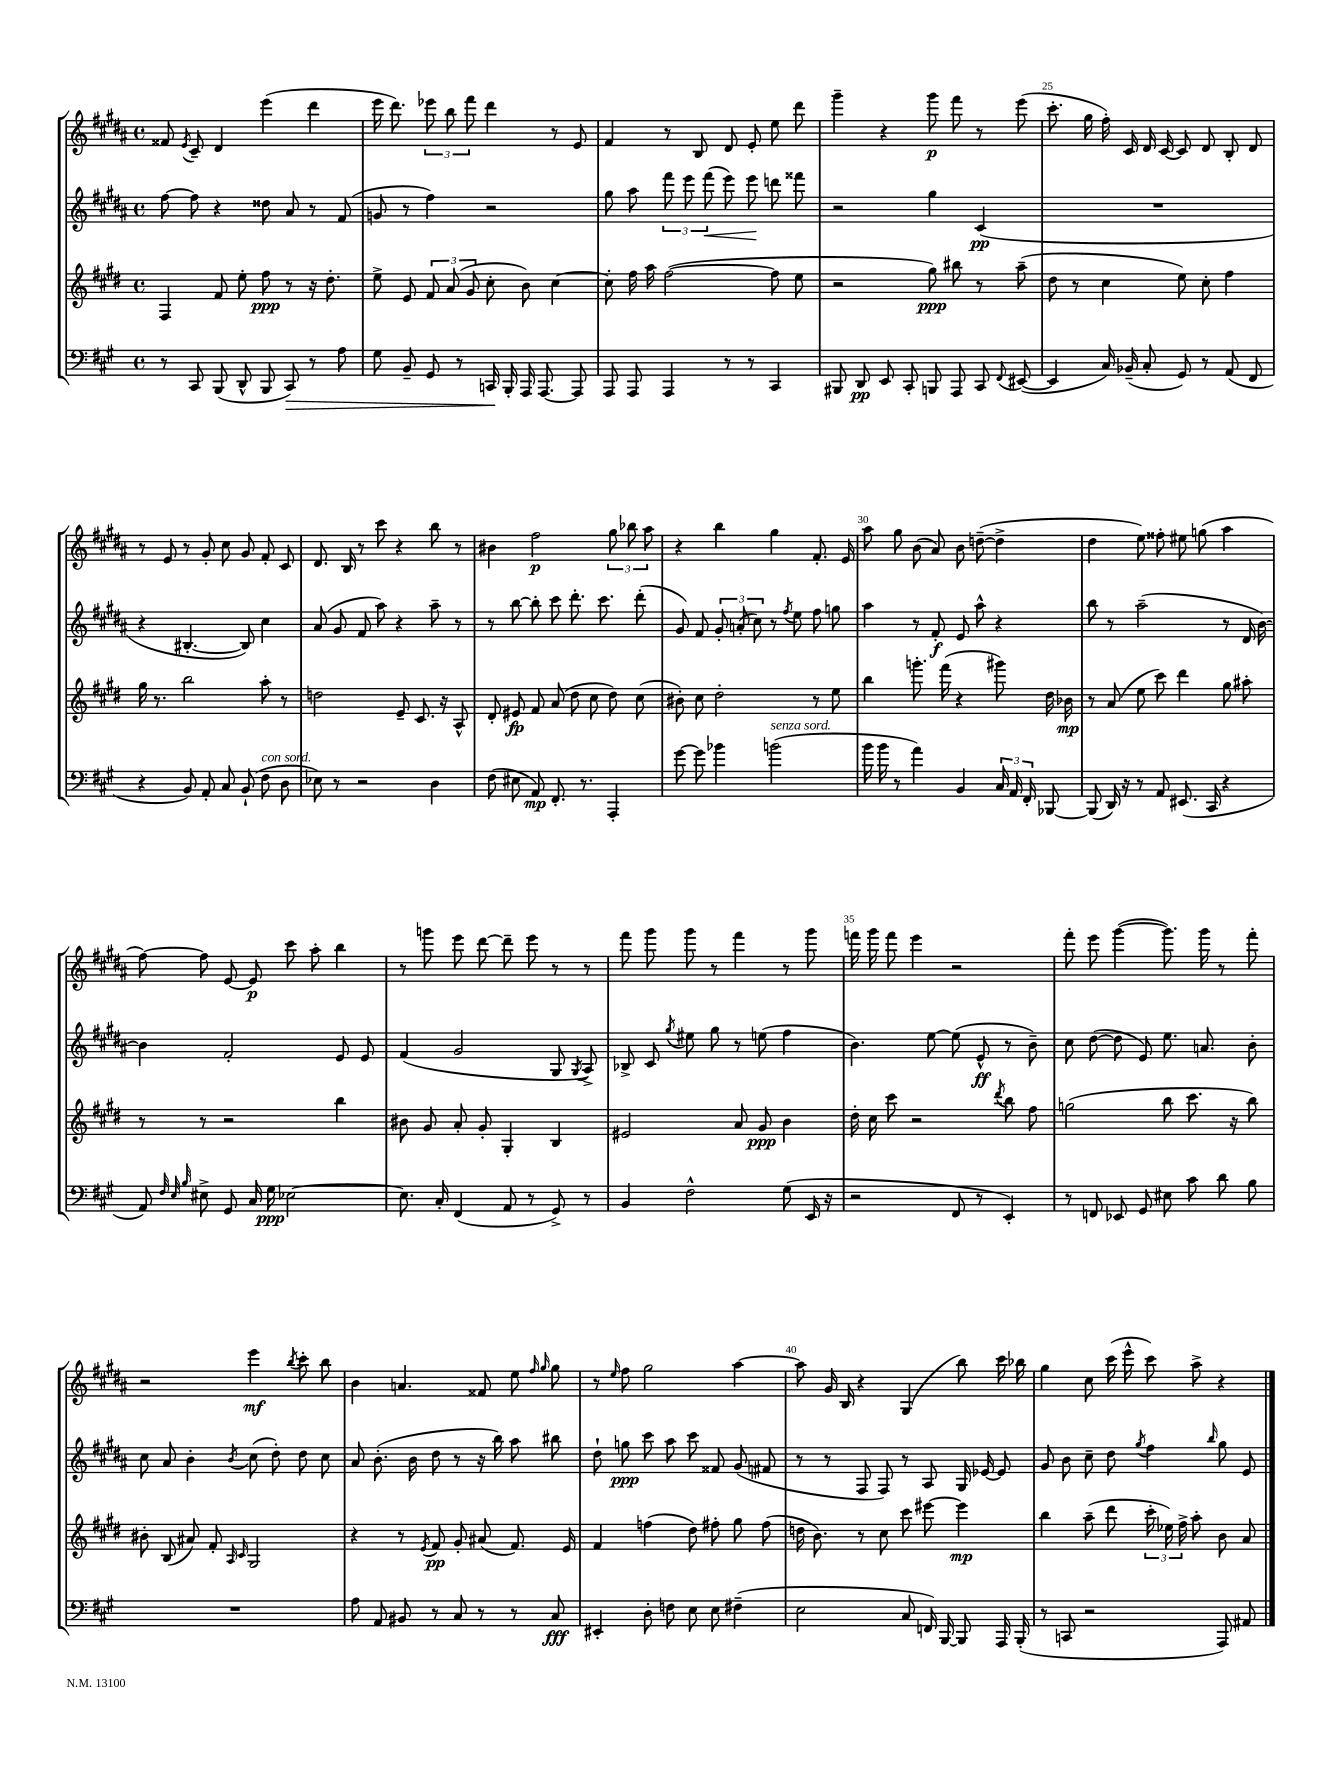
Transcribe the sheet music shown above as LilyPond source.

<<
\new StaffGroup <<
\new Staff = "s0" {
    \clef treble \key b \major \defaultTimeSignature \time 4/4
    \autoBeamOff fisis'8 \acciaccatura { e'8 } cis'8-- dis'4 e'''4( dis'''4 |
    e'''16 dis'''8.) \tuplet 3/2 { ees'''8 b''8 fis'''8 } dis'''4 r8 e'8 |
    fis'4 r8 b8 dis'8 e'8-. e''8 dis'''8 |
    gis'''4-- r4 gis'''8\p fis'''8 r8 e'''8( |
    cis'''8.-. gis''16 fis''16-.) cis'16 dis'16 cis'16~ cis'8 dis'8 b8-. dis'8 |
    r8 e'8 r8 gis'8-. cis''8 gis'8 fis'8-. cis'8 |
    dis'8. b16 r8 cis'''8 r4 b''8 r8 |
    bis'4 fis''2\p \tuplet 3/2 { gis''8 bes''8 ais''8 } |
    r4 b''4 gis''4 fis'8.-. e'16 |
    ais''8 gis''8 b'8( ais'8) b'8 d''8~--( d''4-> |
    dis''4 e''8) fisis''8-. eis''8 g''8( ais''4 |
    fis''8~) fis''8 e'8~ e'8\p cis'''8 ais''8-. b''4 |
    r8 g'''8 e'''8 dis'''8~ dis'''8-- e'''8 r8 r8 |
    fis'''8 gis'''8 gis'''8 r8 fis'''4 r8 gis'''8 |
    f'''16 gis'''16 f'''8 e'''4 r2 |
    fis'''8-. e'''8 gis'''4~( gis'''8.) gis'''16 r8 fis'''8-. |
    r2 e'''4\mf \acciaccatura { b''8 } cis'''8-. b''8 |
    b'4 a'4. fisis'8 e''8 \grace { fis''16 gis''16 } gis''8 |
    r8 \grace { e''16 } fis''8 gis''2 ais''4~ |
    ais''8 gis'16 b16 r4 gis4( b''8) cis'''16 bes''16 |
    gis''4 cis''8 cis'''16( e'''16-^ cis'''8) ais''8-> r4 \bar "|." |
}
\new Staff = "s1" {
    \clef treble \key b \major \defaultTimeSignature \time 4/4
    \autoBeamOff fis''8~ fis''8 r4 disis''8 ais'8 r8 fis'8( |
    g'8 r8 fis''4) r2 |
    gis''8 ais''8 \tuplet 3/2 { fis'''8 e'''8 fis'''8\<( } e'''8) e'''8\! d'''8 fisis'''8 |
    r2 gis''4 cis'4\pp( |
    R1 |
    r4 bis4.~-. bis8) cis''4 |
    ais'8( gis'8 fis'8 ais''8) r4 ais''8-- r8 |
    r8 b''8~ b''8-. cis'''8 dis'''8.-. cis'''8. dis'''8-.( |
    gis'8) fis'8 \tuplet 3/2 { gis'8-. a'8-.( cis''8) } r8 \acciaccatura { fis''8 } e''8 fis''8 g''8 |
    ais''4 r8 fis'8-.\f e'8 ais''8-^ r4 |
    b''8 r8 ais''2--( r8 dis'16 b'16~) |
    b'4 fis'2-. e'8 e'8 |
    fis'4( gis'2 gis8 \acciaccatura { gis8 } ais8->) |
    bes8-> cis'8 \acciaccatura { gis''8 } eis''8 gis''8 r8 e''8( fis''4 |
    b'4.) e''8~ e''8( e'8-^\ff r8 b'8--) |
    cis''8 dis''8~( dis''8 e'8) e''8. a'8. b'8-. |
    cis''8 ais'8 b'4-. \acciaccatura { b'8 } cis''8( dis''8-.) dis''8 cis''8 |
    ais'8 b'8.-.( b'16 dis''8 r8 r16 b''16) ais''8 bis''8 |
    dis''8-! g''8\ppp cis'''8 ais''8 cis'''8 fisis'8 gis'8( fis'8 |
    r8 r8 fis8 fis8) r8 ais8 gis16 ees'16~ ees'8 |
    gis'8 b'8 cis''8-- dis''8 \acciaccatura { gis''8 } fis''4 \grace { b''16 } gis''8 e'8 \bar "|." |
}
\new Staff = "s2" {
    \clef treble \key e \major \defaultTimeSignature \time 4/4
    \autoBeamOff fis4 fis'8 e''8-. fis''8\ppp r8 r16 dis''8.-. |
    e''8-> e'8 \tuplet 3/2 { fis'8 a'8( gis'8 } cis''8-. b'8) cis''4~ |
    cis''8-. fis''16 a''16 fis''2~( fis''8 e''8 |
    r2 gis''8\ppp) bis''8 r8 a''8--( |
    dis''8 r8 cis''4 e''8) cis''8-. fis''4 |
    gis''16 r8. b''2 a''8-. r8 |
    d''2 e'8-- cis'8. r16 a8-^ |
    dis'8-. eis'8\fp fis'8 a'8( dis''8 cis''8 dis''8) cis''8( |
    bis'8-.) cis''8 dis''2-. r8 e''8 |
    b''4 g'''8.-. fis'''16( r4 gis'''8) dis''16 bes'16\mp |
    r8 a'8( e''8 cis'''8) dis'''4 gis''8 ais''8-. |
    r8 r8 r2 b''4 |
    bis'8 gis'8 a'8-. gis'8-. gis4-. b4 |
    eis'2 a'8 gis'8\ppp b'4 |
    dis''16-. cis''16 cis'''8 r2 \acciaccatura { dis'''8 } b''8 fis''8 |
    g''2( b''8 cis'''8. r16 b''8) |
    bis'8-. b8( ais'8) fis'8-. \grace { a16 cis'16 } gis2 |
    r4 r8 \acciaccatura { e'8 } fis'8\pp gis'8-. ais'8( fis'8.) e'16 |
    fis'4 f''4( dis''8) fis''8-. gis''8 fis''8( |
    d''16 b'8.) r8 cis''8 cis'''8 eis'''8~ eis'''4\mp |
    b''4 a''8--( dis'''8 \tuplet 3/2 { cis'''16-. ees''16) fis''16-> } a''8-. b'8 a'8 \bar "|." |
}
\new Staff = "s3" {
    \clef bass \key a \major \defaultTimeSignature \time 4/4
    \autoBeamOff r8 cis,8 b,,8( d,8-^ b,,8 cis,8\>) r8 a8 |
    gis8 b,8-- gis,8 r8 c,16\! b,,16-. a,,16 a,,8.~ a,,8 |
    a,,8 a,,8 a,,4 r8 r8 cis,4 |
    bis,,8 d,8\pp e,8 cis,8-. b,,8 a,,8 cis,8 \appoggiatura { fis,8 } eis,8~( |
    eis,4 cis16) bes,16--( cis8-. gis,8) r8 a,8( fis,8 |
    r4 b,8) a,8-. cis8 b,8-!( fis8^\markup { \italic "con sord." } d8 |
    ees8) r8 r2 d4 |
    fis8( eis8 a,8\mp) fis,8.-. r8. a,,4-. |
    gis'8~ gis'8 bes'4 b'2^\markup { \italic "senza sord." }( |
    b'16 b'16 r8 a'4) b,4 \tuplet 3/2 { cis16 a,16 fis,16-. } bes,,8~ |
    bes,,8( d,16) r16 r8 a,8 eis,8.( cis,16 r4 |
    a,8) \grace { fis32 e32 b32 } eis8-> gis,8 cis16 gis16\ppp ees2~ |
    ees8. cis16-. fis,4( a,8 r8 gis,8->) r8 |
    b,4 fis2-^ gis8( e,16 r16 |
    r2 fis,8 r8 e,4-.) |
    r8 f,8 ees,8 gis,8 eis8 cis'8 d'8 b8 |
    R1 |
    a8 a,8 bis,8 r8 cis8 r8 r8 cis8\fff |
    eis,4-. d8-. f8 e8 e8 fis4--( |
    e2 cis8 f,16) b,,16~ b,,8 a,,16 b,,16-.( |
    r8 c,8 r2 a,,8) ais,8 \bar "|." |
}
>>
>>
\layout { \context { \Score currentBarNumber = #21 \override BarNumber.break-visibility = ##(#f #t #t) barNumberVisibility = #(every-nth-bar-number-visible 5) } }
